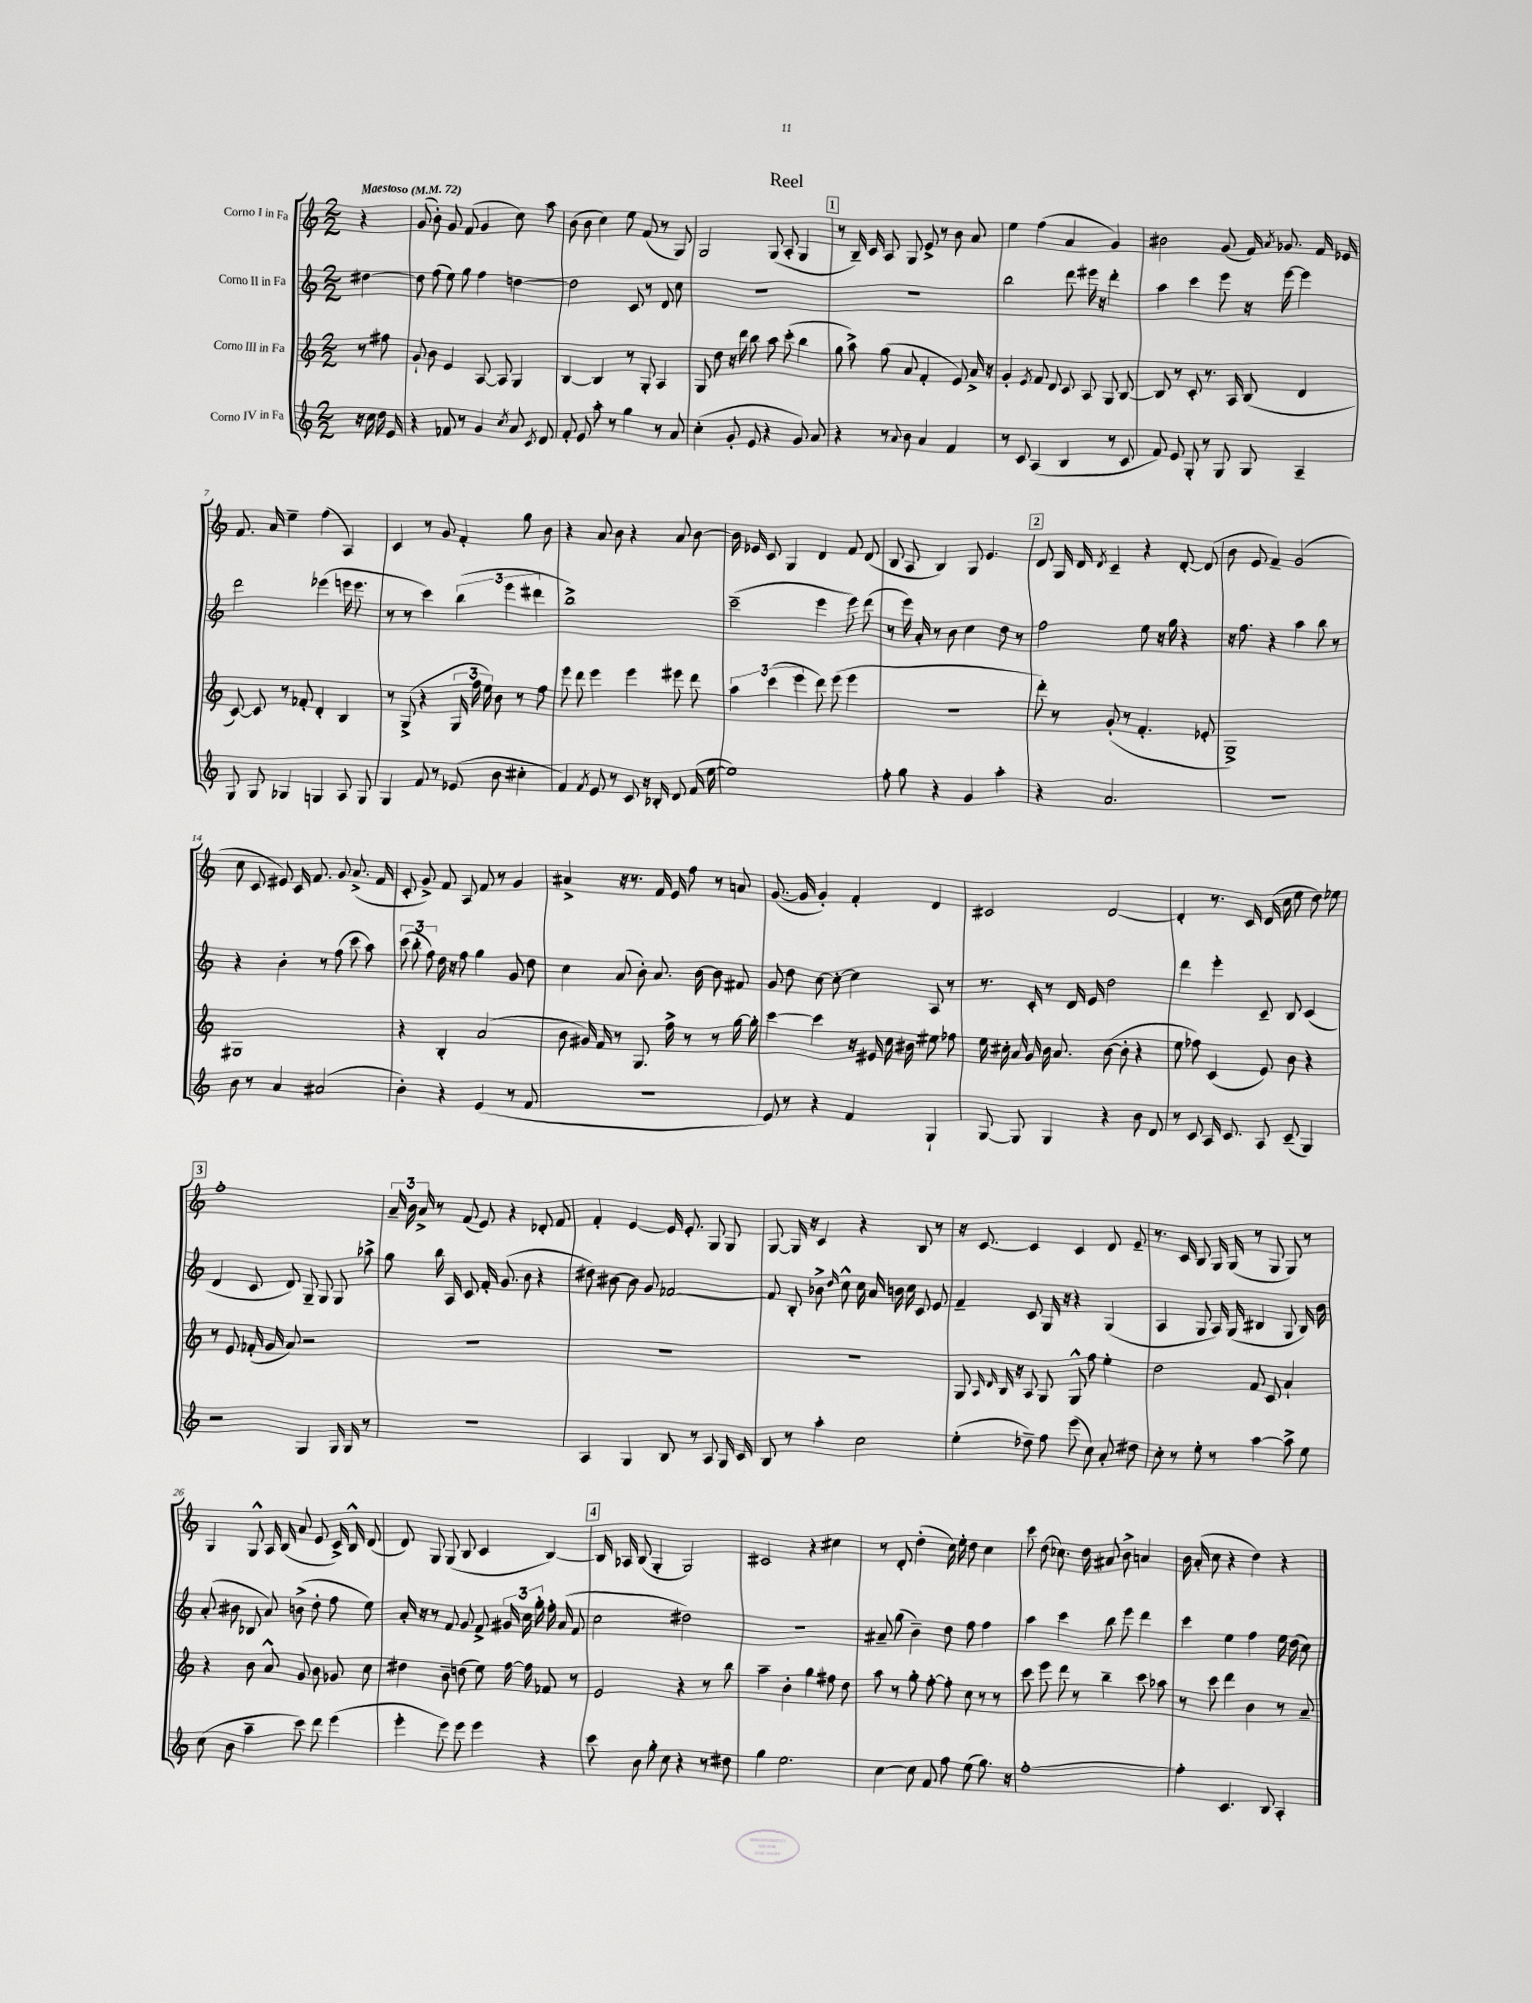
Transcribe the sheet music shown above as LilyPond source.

\header { title = "Reel" }
<<
\new StaffGroup <<
\new Staff = "s0" \with { instrumentName = "Corno I in Fa" } {
    \clef treble \key c \major \numericTimeSignature \time 2/2 \partial 4 \tempo "Maestoso" 4 = 72
    \autoBeamOff r4 |
    g'8( b'8-.) g'8 f'8( g'4 c''8) a''8 |
    b'8( b'8 c''4) e''8 f'8( r8 g8) |
    g2 g8( a8-. g4 |
    \mark \markup { \box "1" } r8 b16--) c'16 a8 g8 e'8-> r8 b'8 a'8 |
    e''4 f''4( a'4 g'4) |
    bis'2 g'8( f'16) \acciaccatura { a'8 } ges'8. f'16 ees'16 |
    f'8. a'16 e''4-- f''4( a4) |
    c'4 r8 g'8 f'4-. g''8 b'8 |
    r4 a'8 b'8 r4 a'8 b'8~ |
    b'16 ees'16 c'8 g4 d'4 f'8 d'8( |
    b8 a8 b4) g8 e'4. |
    \mark \markup { \box "2" } d'8 g16 d'16 \acciaccatura { d'8 } c'4-- r4 d'8~-. d'8( |
    b'8 e'8 f'4--) g'2( |
    c''8 c'8 eis'8) c'16 f'8. g'8 a'8.->( f'16 |
    c'8-. g'8->) f'8 a8 f'8 r8 g'4 |
    ais'4-> r16 r8. f'16 e'16 f''8 r8 a'8 |
    g'8.~( g'16 g'4-.) f'4-. d'4 |
    cis'2 d'2~ |
    d'4-. r8. c'16 d'16( c''16 e''8 d''8) ees''8 |
    \mark \markup { \box "3" } f''1-. |
    \tuplet 3/2 { a'16-- b'16 a'16-> } r8 f'8( e'8) r4 des'8-. f'8 |
    f'4-. e'4~ e'16 e'8.-. g8 g8 |
    g8~ g16 r16 c'4 r4 b8 r8 |
    r16 c'8.~ c'4 c'4 d'8 e'8-- |
    r8. c'16 b8 g16 g16( r8 g8 g8) r8 |
    g4 g8-^ a16 b16( a'8 e'8 c'16->) b16-^ d'8( |
    d'8) g8 g8( b8 c'4 b4~) |
    \mark \markup { \box "4" } b16 aes16 b8( g4-. g2) |
    cis'2 r4 cis''4 |
    r8 d'8-. d''4-.( c''16) e''16-. d''8 c''4 |
    c'''8 d''8( ces''8.) d''16 ais'8 b'8-> a'4 |
    b'16 a'16-.( c''8 r4 d''4) r4 \bar "|." |
}
\new Staff = "s1" \with { instrumentName = "Corno II in Fa" } {
    \clef treble \key c \major \numericTimeSignature \time 2/2 \partial 4
    \autoBeamOff dis''4~ |
    dis''8 f''8( e''8) g''8 f''4 d''4~ |
    d''2 c'8 r8 d'8 c''8 |
    R1 |
    \mark \markup { \box "1" } R1 |
    b''2 d'''8 eis'''16 r16 d'''4-. |
    a''4 c'''4 e'''8 r16 e'''16~ e'''4 |
    d'''2 ees'''4( e'''16 e'''8. |
    r8 r8 c'''4) \tuplet 3/2 { b''4( e'''4 dis'''4 } |
    b''1->) |
    c'''2--( e'''4 e'''8) d'''8( |
    r8 e'''16) a'16-. r8 b'8 c''4 d''8 r8 |
    \mark \markup { \box "2" } f''2 e''8 r16 g''16 r4 |
    r16 f''8. r4 a''4 b''8 r8 |
    r4 b'4-. r8 f''8( c'''8 a''8) |
    \tuplet 3/2 { c'''8( b''8-. f''8) } d''16 r16 f''8 g''4 g'8 d''8 |
    c''4 a'8( b'8-.) a'8. b'16~ b'8 fis'8 |
    g'8 d''8 c''8~ c''8~-. c''4 a8 r8 |
    r8. c'16-. r8 d'16 e'16 d''2 |
    d'''4 e'''4-. c'8-- b8 c'4( |
    \mark \markup { \box "3" } d'4 c'8 d'8) g8-- g8 g8 aes''8-> |
    g''8 b''16 a16 c'8 f'16-. g'8.( b'8 r4 |
    dis''8) bis'8~ bis'8 g'8 fes'2~ |
    fes'8 b8-. bes'8-> \grace { d''16 } c''8-^ c''16 a'16 b'16 c''16 c'8 e'8 |
    f'4-- c'8 g16 r16 r4 g4( |
    a4 g8 a16) g16( bis4 g8 bis16) b'16 |
    a'8-.( bis'8 bes8 a'8) b'8->( d''8-. f''8 e''8) |
    a'16-. r16 r8 f'8 g'8 f'8-> \tuplet 3/2 { gis'16 c''16 g''16-. } f''16-. a'16( f'8 |
    \mark \markup { \box "4" } c''2 dis''2) |
    R1 |
    ais'8-- g''8( b'4--) d''8 f''8 f''4 |
    a''4 c'''4 b''8 e'''8 d'''4 |
    c'''4 e''4 f''4 e''16 d''16( c''8) \bar "|." |
}
\new Staff = "s2" \with { instrumentName = "Corno III in Fa" } {
    \clef treble \key c \major \numericTimeSignature \time 2/2 \partial 4
    \autoBeamOff r8 fis''8 |
    g'8-! b'8 e'4 a8~ a8 g4 |
    b4~ b4 r8 g8-. a4 |
    g8 d''8 r16 d'''16 b''8 a''8 c'''8-.( b''4 |
    \mark \markup { \box "1" } g''8 a''8->) g''8( a'8 f'4-. e'8) a'16-> r16 |
    g'4-. \acciaccatura { e'8 } f'8 d'8 c'8 a8 g8 b8~ |
    b8 r8 c'8-. r8. a16 b8( d'4 |
    c'8~) c'8 r8 fes'8-. d'4-. b4 |
    r8 g8->( r4 \tuplet 3/2 { g16 f''16 e''16) } b'8 r8 f''8 |
    e'''8 d'''8 e'''4 e'''4 eis'''8 d'''8 |
    \tuplet 3/2 { a''4 c'''4( e'''4 } d'''8) e'''8( e'''4 |
    R1 |
    \mark \markup { \box "2" } d'''8-.) r8 g'8-.( r8 f'4.-. ees'8-. |
    g1->) |
    gis1 |
    r4 b4-. a'2( |
    b'8 gis'16) f'16 r8 g8. f''16-> r8 r8 g''16~ g''16-. |
    c'''4~ c'''4 r16 eis'16 c''16 bis'16 eis''8 fes''8 |
    e''16 cis''16-. a'16 g'16 b'16 a'8. b'8~( b'8-. r4 |
    e''8 fes''8) c'4( e'8) b'8 r4 |
    \mark \markup { \box "3" } r8 e'8 fes'16-.( g'16 a'8) r2 |
    R1 |
    R1 |
    R1 |
    g8 \grace { a16 d'16 } b16 r16 a8 g8 g8-^ f''8 e''4-. |
    d''2 f'8 c'8 a'4-! |
    r4 b'8 a'8-^ g'8 b'8 ges'8 c''8 |
    dis''4 b'8-- d''8( e''8) f''16~ f''16 fes'8 r8 |
    \mark \markup { \box "4" } e'2 r4 r8 b''8 |
    a''4-- b'4-. g''4 fis''8 d''8 |
    a''8 r8 g''8-. f''8~-. f''8-. c''8 r8 r8 |
    c'''8 e'''8 d'''8 r8 b''4-- c'''8 aes''8 |
    r8 c'''8 d'''4 b'4 r8 a'8-- \bar "|." |
}
\new Staff = "s3" \with { instrumentName = "Corno IV in Fa" } {
    \clef treble \key c \major \numericTimeSignature \time 2/2 \partial 4
    \autoBeamOff r16 c''16 d''16 e'16 |
    r4 fes'8 r8 g'4 \acciaccatura { c''8 } a'8 \acciaccatura { c'8 } d'8 |
    f'8-. e'8 a''8-. r8 g''4 r8 a'8 |
    c''4-.( g'8-. e'8 r4 g'8) a'8 |
    \mark \markup { \box "1" } r4 r8 \appoggiatura { a'8 } b'8 a'4 f'4 |
    r8 c'8 a4( b4 r8 c'8 |
    f'8) e'8 g8-. r8 g8 g8 a4-- |
    g8 g8 ges4 g4 a8 g8 |
    g4 f'8 r8 ees'8( b'8 cis''4-. |
    f'4) \acciaccatura { f'8 } e'8 r8 c'8 r16 bes16-. d'8 f'16( e''16~ |
    e''1) |
    f''8-. g''8 r4 g'4 a''4-. |
    \mark \markup { \box "2" } r4 a'2. |
    R1 |
    b'8 r8 a'4 ais'2( |
    b'4-.) r4 e'4( r8 f'8 |
    R1 |
    e'8) r8 r4 f'4 g4-! |
    g8~ g8 g4 r4 b'8 d'8 |
    r8 c'8 a16 c'8. a8 c'8--( g4) |
    \mark \markup { \box "3" } r2 g4 g16 g16 r8 |
    R1 |
    a4 g4 b8 r8 a8 g16 c'16 |
    b8 r8 a''4-. c''2 |
    e''4-.( des''8--) f''8 e'''8( c''8) a'8-. dis''8 |
    c''8-. r8 e''8-. r8 a''4~ a''8-> e''8 |
    c''8( b'8 a''4-- c'''8) d'''8 e'''4( |
    e'''4-. e'''8) e'''8 e'''4 r4 |
    \mark \markup { \box "4" } c'''8 b'8 g''8-. c''8 r4 r8 dis''8 |
    g''4 e''2. |
    c''4~ c''8 f'8 f''8 e''8( g''8.) r16 |
    f''1~-. |
    f''4-. c'4. b8 a4-. \bar "|." |
}
>>
>>
